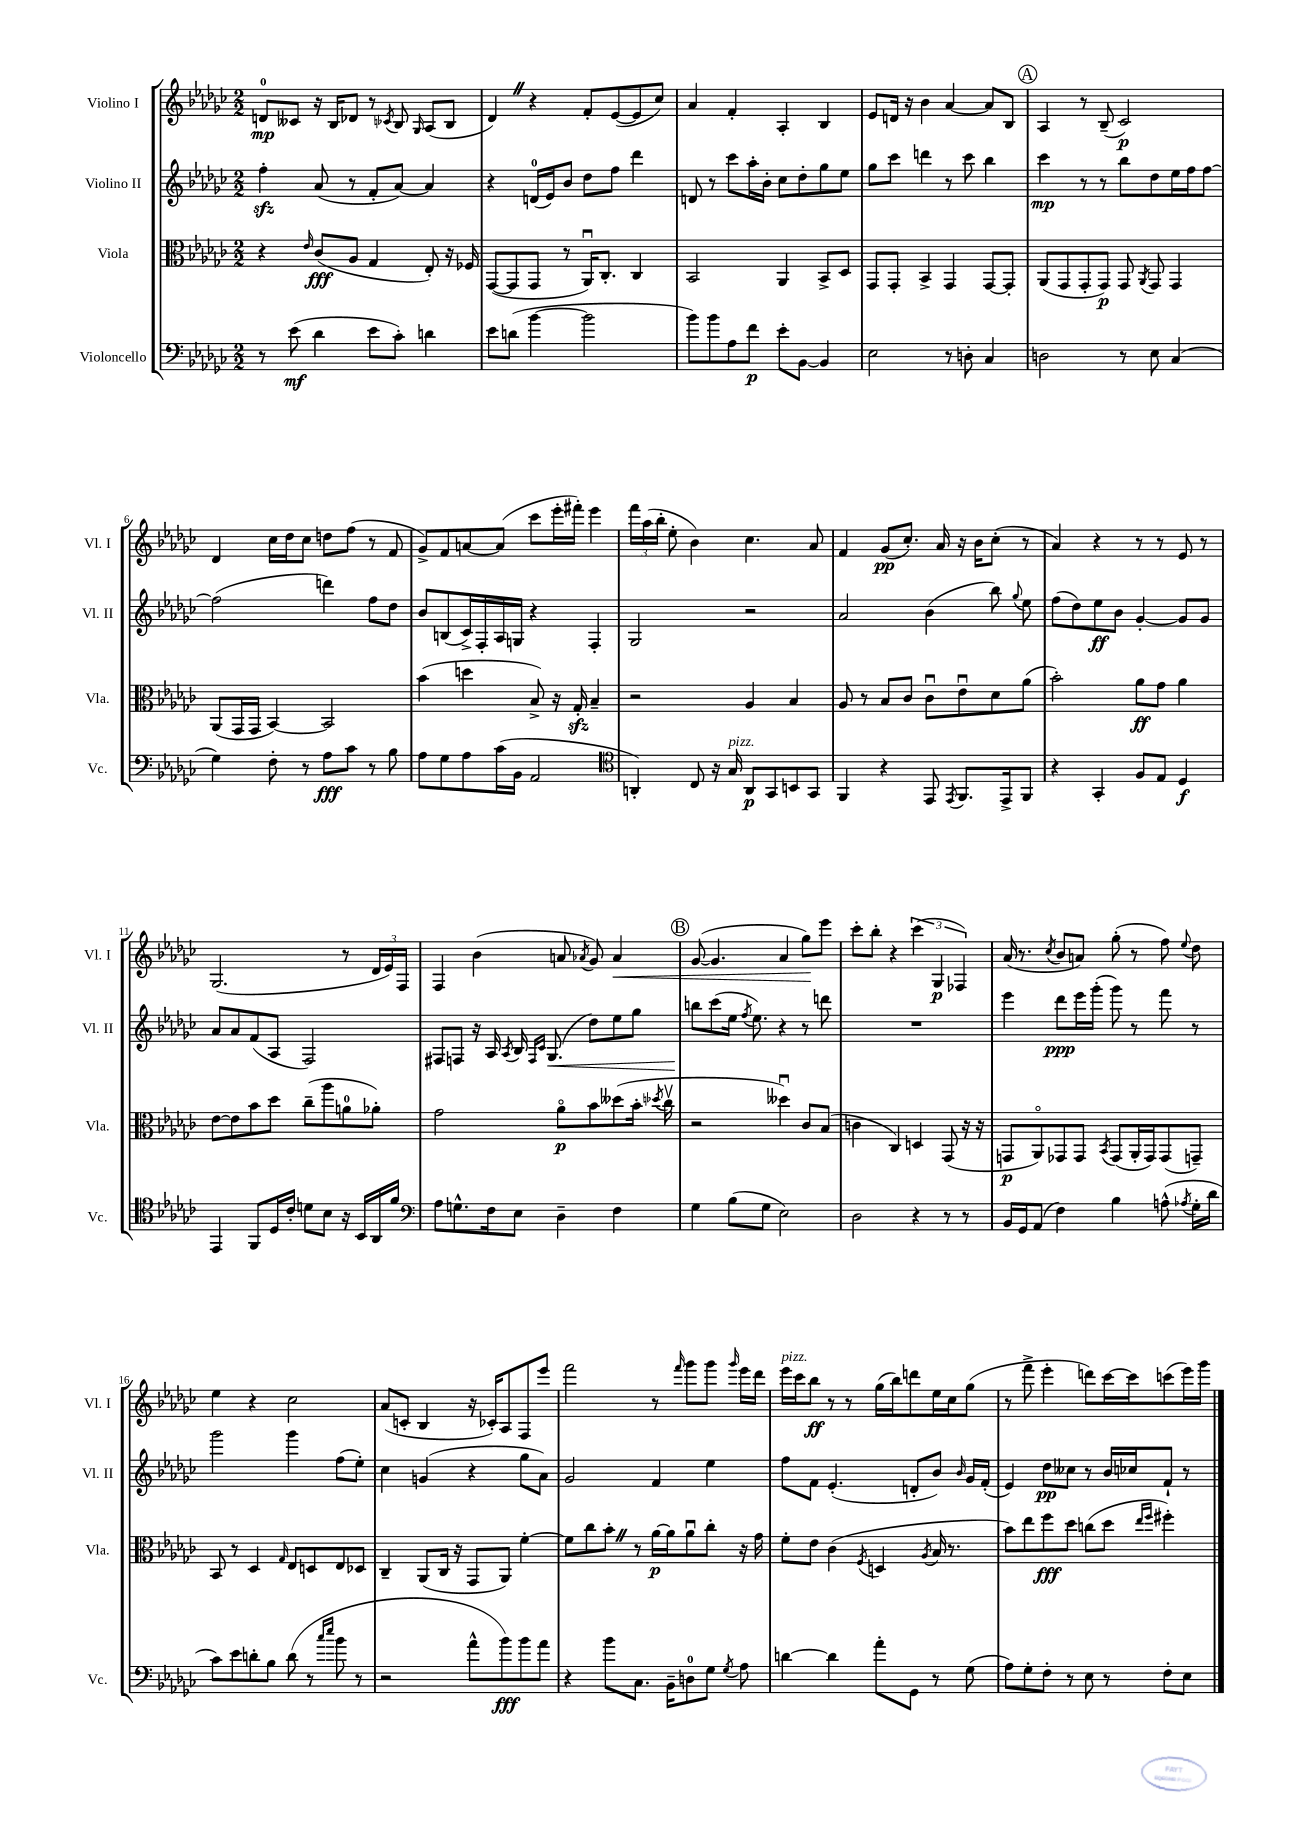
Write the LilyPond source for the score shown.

<<
\new StaffGroup <<
\new Staff = "s0" \with { instrumentName = "Violino I" shortInstrumentName = "Vl. I" } {
    \clef treble \key ges \major \numericTimeSignature \time 2/2
    \autoBeamOff d'8[-0\mp ceses'8] r16 bes16[ des'8] r8 \acciaccatura { ces'8 } bes8 \grace { ges16 } aes8[( bes8] |
    des'4) \once \override BreathingSign.text = \markup { \musicglyph "scripts.caesura.straight" } \breathe r4 f'8[-. ees'8~( ees'8 ces''8]) |
    aes'4 f'4-. aes4-. bes4 |
    ees'8[ d'16] r16 bes'4 aes'4~ aes'8[ bes8] |
    \mark \markup { \circle "A" } aes4 r8 bes8--( ces'2\p) |
    des'4 ces''16[ des''16 ces''8] d''8[ f''8]( r8 f'8 |
    ges'8[->) f'8 a'8~ a'8]( ces'''8[ ees'''16-. fis'''16]-.) ees'''4 |
    \tuplet 3/2 { f'''16[ aes''16( bes''16]-. } ees''8-. bes'4) ces''4. aes'8 |
    f'4 ges'8[\pp( ces''8.]-.) aes'16 r16 bes'16[ ces''8]-.( r8 |
    aes'4) r4 r8 r8 ees'8 r8 |
    ges2.( r8 \tuplet 3/2 { des'16[ ees'16) f16] } |
    f4 bes'4( a'8 \acciaccatura { aes'8 } ges'8) aes'4\< |
    \mark \markup { \circle "B" } ges'8~( ges'4. aes'4 ges''8[\!) ees'''8] |
    ces'''8[-. bes''8]-. r4 \tuplet 3/2 { ces'''4( ges4\p fes4) } |
    aes'16( r8. \acciaccatura { ces''8 } bes'8[ a'8]) ges''8-.( r8 f''8) \appoggiatura { ees''8 } des''8 |
    ees''4 r4 ces''2 |
    aes'8[( c'8]-. bes4 r16 ces'16[-.) aes8 f8 ees'''8] |
    f'''2 r8 \grace { f'''16 } ges'''8[ ges'''8] \grace { ges'''16 } ees'''16[ des'''16] |
    ees'''16[^\markup { \italic "pizz." } ces'''16 bes''8]\ff r8 r8 ges''16[( bes''16) d'''8 ees''16 ces''16 ges''8]( |
    r8 f'''8-> ees'''4-. d'''8[) ces'''16~ ces'''16 c'''8( ees'''16) ges'''16] \bar "|." |
}
\new Staff = "s1" \with { instrumentName = "Violino II" shortInstrumentName = "Vl. II" } {
    \clef treble \key ges \major \numericTimeSignature \time 2/2
    \autoBeamOff f''4-.\sfz aes'8( r8 f'8[-. aes'8]~) aes'4 |
    r4 d'16[-0( ees'16) bes'8] des''8[ f''8] des'''4 |
    d'8 r8 ces'''8[ aes''16-. bes'16]-. ces''8[ des''8-. ges''8 ees''8] |
    ges''8[ ces'''8] d'''4 r8 ces'''8 bes''4 |
    \mark \markup { \circle "A" } ces'''4\mp r8 r8 bes''8[ des''8 ees''16 f''16 f''8]~ |
    f''2( d'''4) f''8[ des''8] |
    bes'8[ b8( ces'16->) f16-. aes16 g16] r4 f4-. |
    ges2 r2 |
    aes'2 bes'4( bes''8) \appoggiatura { ges''8 } ees''8 |
    f''8[( des''8) ees''8\ff bes'8] ges'4~-. ges'8[ ges'8] |
    aes'8[ aes'8 f'8( aes8] f2) |
    fis8[ f8] r16 aes16 \acciaccatura { aes8 } bes16 \grace { f16[ ces'16] } ges8.\<( des''8[) ees''8 ges''8] |
    \mark \markup { \circle "B" } b''8[\! ces'''8( ees''16] \acciaccatura { f''8 } ees''8.) r4 r8 d'''8 |
    R1 |
    ees'''4 des'''8[\ppp ees'''16 ges'''16]-.( ges'''8) r8 f'''8 r8 |
    ges'''2 ges'''4 f''8[( ees''8]-.) |
    ces''4 g'4( r4 ges''8[ aes'8]) |
    ges'2 f'4 ees''4 |
    f''8[ f'8] ees'4.-.( d'8[-. bes'8]) \grace { bes'16 } ges'16[ f'16]-.( |
    ees'4) des''8[\pp ceses''8] r8 bes'16[ ces''16 f'8]-! r8 \bar "|." |
}
\new Staff = "s2" \with { instrumentName = "Viola" shortInstrumentName = "Vla." } {
    \clef alto \key ges \major \numericTimeSignature \time 2/2
    \autoBeamOff r4 \grace { ees'16 } ces'8[\fff( aes8] ges4 ees8-.) r16 fes16 |
    ges,8[~( ges,8 ges,8] r8 aes,16[\downbow) ces8.]-. ces4 |
    bes,2 aes,4 bes,8[-> des8] |
    ges,8[ ges,8]-. bes,4-> ges,4 ges,8[~ ges,8]-. |
    \mark \markup { \circle "A" } aes,8[( ges,8 ges,8-. ges,8]\p) ges,8 \acciaccatura { aes,8 } ges,8 ges,4 |
    aes,8[( ges,16 ges,16] bes,4~) bes,2 |
    bes'4( d''4 bes8->) r16 ges16-.\sfz bes4-- |
    r2 aes4 bes4 |
    aes8 r8 bes8[ ces'8] ces'8[\downbow ees'8\downbow des'8 aes'8]( |
    bes'2-.) aes'8[\ff ges'8] aes'4 |
    ees'8[~ ees'8 bes'8 des''8] ces''8[--( aes''8 a'8-0 aes'8]-.) |
    ges'2 aes'8[\flageolet\p bes'8 deses''8( bes'16]-. \acciaccatura { des''8 } ces''16\upbow |
    \mark \markup { \circle "B" } r2 deses''4\downbow) ces'8[ bes8]( |
    c'4 ces4) d4 ges,8( r16 r16 |
    g,8[\p aes,8\flageolet) ges,8 ges,8] \acciaccatura { bes,8 } ges,8[( aes,16-. ges,16) ges,8( g,8]--) |
    bes,8 r8 des4 \grace { ges16 } ees8[ d8 ees8 des8] |
    ces4-- aes,8[( ces16] r16 ges,8[ aes,8]) f'4~-. |
    f'8[ ces''8 bes'8]-. \once \override BreathingSign.text = \markup { \musicglyph "scripts.caesura.straight" } \breathe r8 aes'16[~\p aes'16 aes'8\downbow ces''8]-. r16 ges'16 |
    f'8[-. ees'8] ces'4( \acciaccatura { f8 } d4 \acciaccatura { aes8 } bes16 r8. |
    bes'8[) ees''8 f''8\fff des''8] c''8[( des''8] \grace { ees''16[ f''16] } fis''4-.) \bar "|." |
}
\new Staff = "s3" \with { instrumentName = "Violoncello" shortInstrumentName = "Vc." } {
    \clef bass \key ges \major \numericTimeSignature \time 2/2
    \autoBeamOff r8 ees'8\mf( des'4 ees'8[ ces'8]-.) d'4 |
    ees'8[ d'8]( bes'4~ bes'2 |
    bes'8[) bes'8 aes8 f'8]\p ees'8[-. bes,8]~ bes,4 |
    ees2 r8 d8-. ces4 |
    \mark \markup { \circle "A" } d2 r8 ees8 ces4( |
    ges4) f8-. r8 aes8[\fff ces'8] r8 bes8 |
    aes8[ ges8 aes8 ces'16( bes,16] aes,2 |
    \clef tenor a,4-.) ces8 r16 ges16^\markup { \italic "pizz." } a,8[\p ges,8 b,8 ges,8] |
    f,4 r4 ees,8 \acciaccatura { ees,8 } f,8.[ ees,16-> f,8] |
    r4 ges,4-. f8[ ees8] des4\f |
    ees,4 f,8[ des16 ces'16]-. d'8[ bes8] r16 bes,16[ aes,16 f'16] |
    \clef bass aes8[ g8.-^ f16 ees8] des4-- f4 |
    \mark \markup { \circle "B" } ges4 bes8[( ges8] ees2) |
    des2 r4 r8 r8 |
    bes,16[ ges,16 aes,8]( f4) bes4 a8-^( \acciaccatura { aes8 } ges16[-. des'16] |
    ces'8[) ees'8 d'8-. bes8] d'8( r8 \grace { ces''16[ ees''16] } bes'8 r8 |
    r2 aes'8[-^ bes'8\fff) bes'8 aes'8] |
    r4 bes'8[ ces8.] bes,16[-- d8-0 ges8] \acciaccatura { ges8 } aes8 |
    d'4~ d'4 aes'8[-. ges,8] r8 ges8( |
    aes8[) ges8-. f8]-. r8 ees8 r8 f8[-. ees8] \bar "|." |
}
>>
>>
